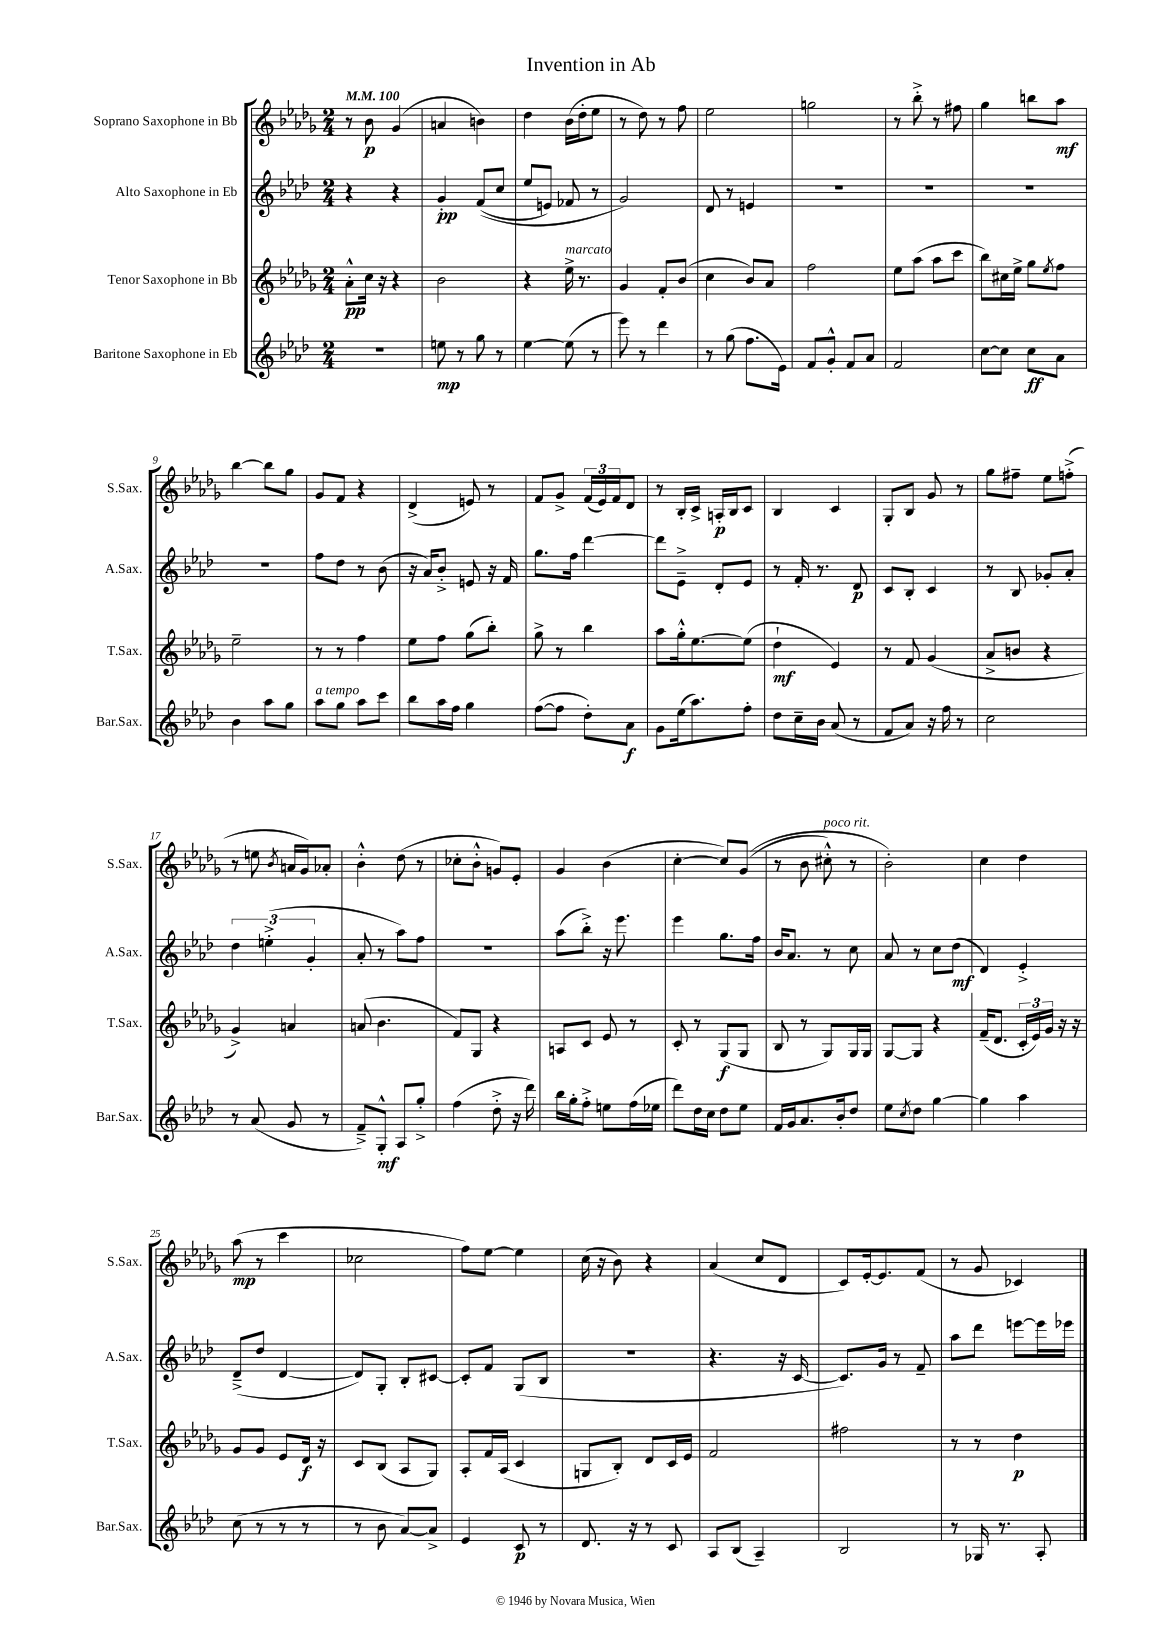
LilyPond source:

\header { title = "Invention in Ab" }
<<
\new StaffGroup <<
\new Staff = "s0" \with { instrumentName = "Soprano Saxophone in Bb" shortInstrumentName = "S.Sax." } {
    \clef treble \key des \major \numericTimeSignature \time 2/4 \tempo 4 = 100
    r8 bes'8\p ges'4( |
    a'4 b'4) |
    des''4 bes'16( des''16-. ees''8 |
    r8 des''8) r8 f''8 |
    ees''2 |
    g''2 |
    r8 bes''8-.-> r8 fis''8 |
    ges''4 b''8 aes''8\mf |
    bes''4~ bes''8 ges''8 |
    ges'8 f'8 r4 |
    des'4->( e'8) r8 |
    f'8 ges'8-> \tuplet 3/2 { f'16( ees'16) f'16 } des'8 |
    r8 bes16-. c'16-> a16-.\p bes16 c'8 |
    bes4 c'4 |
    ges8-. bes8 ges'8 r8 |
    ges''8 fis''8-- ees''8 f''8-.->( |
    r8 e''8 \acciaccatura { bes'8 } a'16 ges'16) aes'8-. |
    bes'4-.-^ des''8( r8 |
    ces''8-. bes'8-.-^ g'8) ees'8-. |
    ges'4 bes'4( |
    c''4~-. c''8) ges'8(\( |
    r8 bes'8 cis''8-.-^^\markup { \italic "poco rit." }) r8 |
    bes'2-.\) |
    c''4 des''4 |
    aes''8\mp( r8 c'''4 |
    ces''2 |
    f''8) ees''8~ ees''4 |
    c''16( r16 bes'8) r4 |
    aes'4( c''8 des'8 |
    c'8) ees'16~-. ees'8. f'8( |
    r8 ges'8 ces'4) \bar "|." |
}
\new Staff = "s1" \with { instrumentName = "Alto Saxophone in Eb" shortInstrumentName = "A.Sax." } {
    \clef treble \key aes \major \numericTimeSignature \time 2/4
    r4 r4 |
    g'4-.\pp f'8(\( c''8 |
    ees''8 e'8) fes'8 r8 |
    g'2\) |
    des'8 r8 e'4 |
    R2 |
    R2 |
    R2 |
    R2 |
    f''8 des''8 r8 bes'8( |
    r16 aes'16) bes'8-.-> e'8 r16 f'16 |
    g''8. f''16 des'''4~ |
    des'''8 ees'8---> des'8-. ees'8 |
    r8 f'16-. r8. des'8\p |
    c'8 bes8-. c'4 |
    r8 bes8 ges'8-. aes'8-. |
    \tuplet 3/2 { des''4 e''4-.->( g'4-. } |
    aes'8-. r8 aes''8) f''8 |
    R2 |
    aes''8( bes''8-.->) r16 ees'''8. |
    ees'''4 g''8. f''16 |
    bes'16 aes'8. r8 c''8 |
    aes'8 r8 c''8 des''8\mf( |
    des'4) ees'4-.-> |
    des'8--->( des''8 des'4~ |
    des'8) g8-. bes8-. cis'8~ |
    cis'8-. f'8 g8( bes8 |
    R2 |
    r4. r16 c'16~ |
    c'8.) g'16 r8 f'8-- |
    aes''8 des'''8 e'''8~ e'''16 ees'''16 \bar "|." |
}
\new Staff = "s2" \with { instrumentName = "Tenor Saxophone in Bb" shortInstrumentName = "T.Sax." } {
    \clef treble \key des \major \numericTimeSignature \time 2/4
    aes'8-.-^\pp c''16 r16 r4 |
    bes'2 |
    r4 ees''16->^\markup { \italic "marcato" } r8. |
    ges'4 f'8-. bes'8( |
    c''4 bes'8) aes'8 |
    f''2 |
    ees''8 aes''8( aes''8 c'''8 |
    bes''8) cis''16 ees''16-> ges''8 \acciaccatura { ees''8 } f''8 |
    ees''2-- |
    r8 r8 f''4 |
    ees''8 f''8 ges''8( bes''8-.) |
    ges''8-> r8 bes''4 |
    aes''8 ges''16-.-^ ees''8.~ ees''8( |
    des''4-!\mf ees'4) |
    r8 f'8 ges'4( |
    aes'8-> b'8 r4 |
    ges'4->) a'4 |
    a'8( bes'4. |
    f'8) ges8 r4 |
    a8 c'8 ees'8 r8 |
    c'8-. r8 ges8\f( ges8 |
    bes8 r8 ges8) ges16 ges16 |
    ges8~ ges8 r4 |
    f'16--( des'8. \tuplet 3/2 { c'16-. ees'16) ges'16 } r16 r16 |
    ges'8 ges'8 ees'8 des'16\f r16 |
    c'8 bes8( aes8 ges8) |
    aes8-. f'16 aes16( c'4 |
    g8 bes8-.) des'8 c'16 ees'16 |
    f'2 |
    fis''2 |
    r8 r8 des''4\p \bar "|." |
}
\new Staff = "s3" \with { instrumentName = "Baritone Saxophone in Eb" shortInstrumentName = "Bar.Sax." } {
    \clef treble \key aes \major \numericTimeSignature \time 2/4
    r2 |
    e''8\mp r8 g''8 r8 |
    ees''4~ ees''8( r8 |
    ees'''8) r8 des'''4 |
    r8 g''8( f''8. ees'16) |
    f'8 g'8-.-^ f'8 aes'8 |
    f'2 |
    c''8~ c''8 c''8\ff aes'8 |
    bes'4 aes''8 g''8 |
    aes''8^\markup { \italic "a tempo" } g''8 aes''8 c'''8 |
    bes''8 aes''16 f''16 g''4 |
    f''8~( f''8 des''8-.) aes'8\f |
    g'8 ees''16( aes''8.) f''8-. |
    des''8 c''16-- bes'16 aes'8( r8 |
    f'8 aes'8) r16 f''16 r8 |
    c''2 |
    r8 aes'8( g'8 r8 |
    f'8--->) g8-.-^\mf aes8 g''8-.-> |
    f''4( des''8-.-> r16 des'''16) |
    bes''16 g''16-. f''8-.-> e''8 f''16( ees''16 |
    des'''8) des''16 c''16 des''8 ees''8 |
    f'16 g'16 aes'8. bes'16-. des''8 |
    ees''8 \acciaccatura { c''8 } des''8 g''4~ |
    g''4 aes''4 |
    c''8( r8 r8 r8 |
    r8 bes'8 aes'8~) aes'8-> |
    ees'4 c'8\p r8 |
    des'8. r16 r8 c'8 |
    aes8 bes8( aes4--) |
    bes2 |
    r8 ges16 r8. aes8-. \bar "|." |
}
>>
>>
